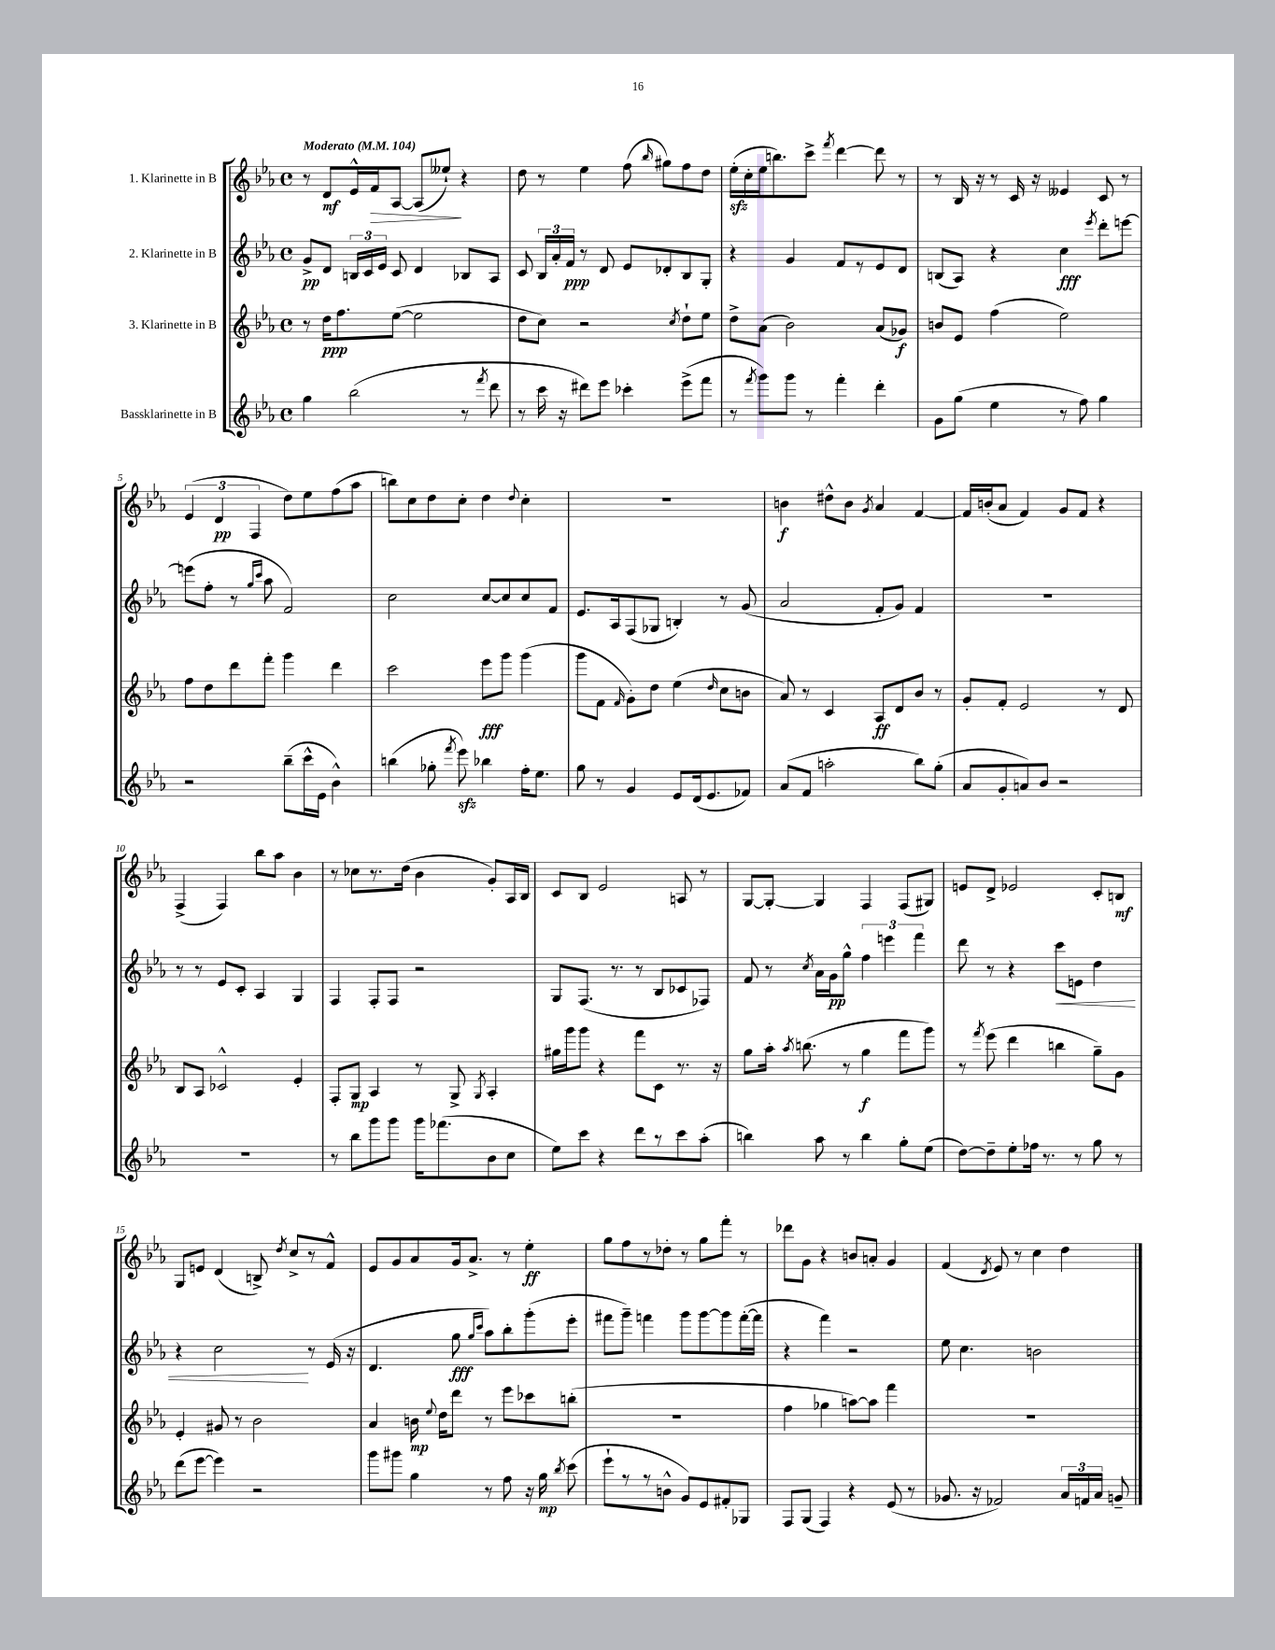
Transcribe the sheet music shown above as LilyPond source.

<<
\new StaffGroup <<
\new Staff = "s0" \with { instrumentName = "1. Klarinette in B" } {
    \clef treble \key ees \major \defaultTimeSignature \time 4/4 \tempo "Moderato" 4 = 104
    \autoBeamOff r8 d'8[\mf ees'16-^ f'16\> aes8]~ aes8[( eeses''8]-!\!) r4 |
    d''8 r8 ees''4 f''8( \grace { bes''16 } gis''8[) f''8 d''8] |
    ees''16[-.\sfz( c''16-. ees''16 b''8.) c'''8]-> \acciaccatura { f'''8 } d'''4~ d'''8 r8 |
    r8 bes16 r16 r8 c'16 r16 eeses'4 c'8 r8 |
    \tuplet 3/2 { ees'4( d'4\pp f4 } d''8[) ees''8 f''8( aes''8] |
    b''8[) c''8 d''8 c''8]-. d''4 \appoggiatura { d''8 } c''4-. |
    R1 |
    b'4\f dis''8[-^ b'8] \acciaccatura { g'8 } aes'4 f'4~ |
    f'16[ b'16-.( aes'8] f'4) g'8[ f'8] r4 |
    f4->( f4) bes''8[ aes''8] bes'4 |
    r8 ces''8[ r8. d''16]( bes'4 g'8[-.) aes16 bes16] |
    c'8[ bes8] ees'2 a8 r8 |
    g8[~ g8]~-. g4 f4 f8[( gis8]) |
    e'8[ d'8]-> ees'2 c'8[-. b8]\mf |
    g8[ e'8] d'4( b8->) \acciaccatura { d''8 } c''8[-> r8 f'8]-^ |
    ees'8[ g'8 aes'8 g'16 aes'8.]-> r8 ees''4-.\ff |
    g''8[ f''8 r8 des''8]-. r8 g''8[ f'''8]-. r8 |
    des'''8[ g'8] r4 b'8[ a'8]-. g'4 |
    f'4( \acciaccatura { d'8 } ees'8) r8 c''4 d''4 \bar "|." |
}
\new Staff = "s1" \with { instrumentName = "2. Klarinette in B" } {
    \clef treble \key ees \major \defaultTimeSignature \time 4/4
    \autoBeamOff g'8[->\pp d'8] \tuplet 3/2 { b16[ c'16 ees'16] } c'8 d'4 bes8[ aes8] |
    c'8 \tuplet 3/2 { bes16[ aes'16-. f'16]\ppp } r8 d'8 ees'8[ des'8-. bes8 g8]-. |
    r4 g'4 f'8[ r8 ees'8 d'8] |
    b8[( aes8]) r4 c''4\fff \acciaccatura { ees'''8 } d'''8[-. e'''8]~ |
    e'''8[( f''8]-. r8 \grace { g''16[ c'''16] } aes''8 f'2) |
    c''2 c''8[~ c''8 c''8 f'8] |
    ees'8.[ aes16 f8( ges8] b4-.) r8 g'8( |
    aes'2 f'8[-. g'8]) f'4 |
    R1 |
    r8 r8 ees'8[ c'8]-. aes4 g4 |
    f4 f8[-. f8] r2 |
    g8[ f8.]( r8. r8 bes8[ ces'8 fes8]) |
    f'8 r8 \acciaccatura { c''8 } aes'16[ g'16\pp g''8]-^ \tuplet 3/2 { f''4 e'''4 f'''4 } |
    d'''8 r8 r4 c'''8[\< e'8] d''4 |
    r4 c''2\! r8 ees'16( r16 |
    d'4. g''8\fff \grace { g''16[ c'''16] } aes''8[) bes''8-. g'''8-.( ees'''8]-. |
    fis'''8[ g'''8]--) f'''4 g'''8[ g'''8~ g'''8 f'''16~-.( f'''16] |
    r4 f'''4) r2 |
    ees''8 c''4. b'2 \bar "|." |
}
\new Staff = "s2" \with { instrumentName = "3. Klarinette in B" } {
    \clef treble \key ees \major \defaultTimeSignature \time 4/4
    \autoBeamOff r8 d''16[\ppp f''8. ees''8]~( ees''2 |
    d''8[ c''8]) r2 \acciaccatura { c''8 } d''8[-! ees''8] |
    d''8[-> aes'8]( bes'2) aes'8[( ges'8]\f) |
    b'8[ ees'8] f''4( ees''2) |
    f''8[ d''8 d'''8 f'''8]-. g'''4 d'''4 |
    c'''2 ees'''8[\fff g'''8] g'''4( |
    g'''8[ f'8] \grace { f'16 } g'8[-.) d''8] ees''4( \grace { d''16 } c''8[ b'8] |
    aes'8) r8 c'4 aes8[\ff d'8 bes'8] r8 |
    g'8[-. f'8]-. ees'2 r8 d'8 |
    bes8[ aes8] ces'2-^ ees'4-. |
    f8[-. g8]\mp aes4 r8 g8-> \acciaccatura { g8 } aes4-. |
    gis''16[ g'''16 g'''8] r4 f'''8[ c'8] r8. r16 |
    g''8[ aes''16]-. \acciaccatura { aes''8 } b''8.( r8 g''4\f f'''8[ g'''8]) |
    r8 \acciaccatura { f'''8 } ees'''8( d'''4 b''4 g''8[--) g'8] |
    ees'4-. gis'8 r8 bes'2 |
    aes'4 b'16\mp \appoggiatura { ees''8 } d''16[ d'''8] r8 ees'''8[ ces'''8 b''8]-.( |
    R1 |
    f''4 ges''4 a''8[~) a''8] f'''4 |
    R1 \bar "|." |
}
\new Staff = "s3" \with { instrumentName = "Bassklarinette in B" } {
    \clef treble \key ees \major \defaultTimeSignature \time 4/4
    \autoBeamOff g''4 bes''2( r8 \acciaccatura { f'''8 } d'''8 |
    r8 c'''16 r16 dis'''8[) ees'''8] ces'''4-. ees'''8[->( f'''8] |
    r8 \acciaccatura { f'''8 } g'''8[) g'''8] r8 f'''4-. d'''4-. |
    g'8[ g''8]( ees''4 r8 f''8) g''4 |
    r2 bes''8[--( c'''16-^ ees'16] bes'4-^) |
    b''4( ges''8-. \acciaccatura { f'''8 } ees'''8\sfz) bes''4 f''16[-. ees''8.] |
    g''8 r8 g'4 ees'8[ d'16( ees'8. fes'8]) |
    aes'8[( f'8] a''2-. bes''8[) g''8]-.( |
    aes'8[ g'8-. a'8) bes'8] r2 |
    R1 |
    r8 bes''8[ g'''8 g'''8] g'''16[ fes'''8.( bes'8 c''8] |
    ees''8[) c'''8] r4 d'''8[ r8 c'''8 aes''8]-.( |
    b''4) aes''8 r8 b''4 g''8[-. ees''8]( |
    d''8[~) d''8-- ees''8-. fes''16] r8. r8 g''8 r8 |
    d'''8[( ees'''8]~ ees'''4) r2 |
    g'''8[ gis'''8] g''4 r8 f''8 r16 g''16\mp \acciaccatura { bes''8 } c'''8( |
    ees'''8[-! r8 r8 b'8]-^ g'8[) ees'8 fis'8-. ges8] |
    f8[ g8]( f4) r4 ees'8( r8 |
    ges'8. r16 fes'2) \tuplet 3/2 { aes'16[ f'16 aes'16] } g'8-- \bar "|." |
}
>>
>>
